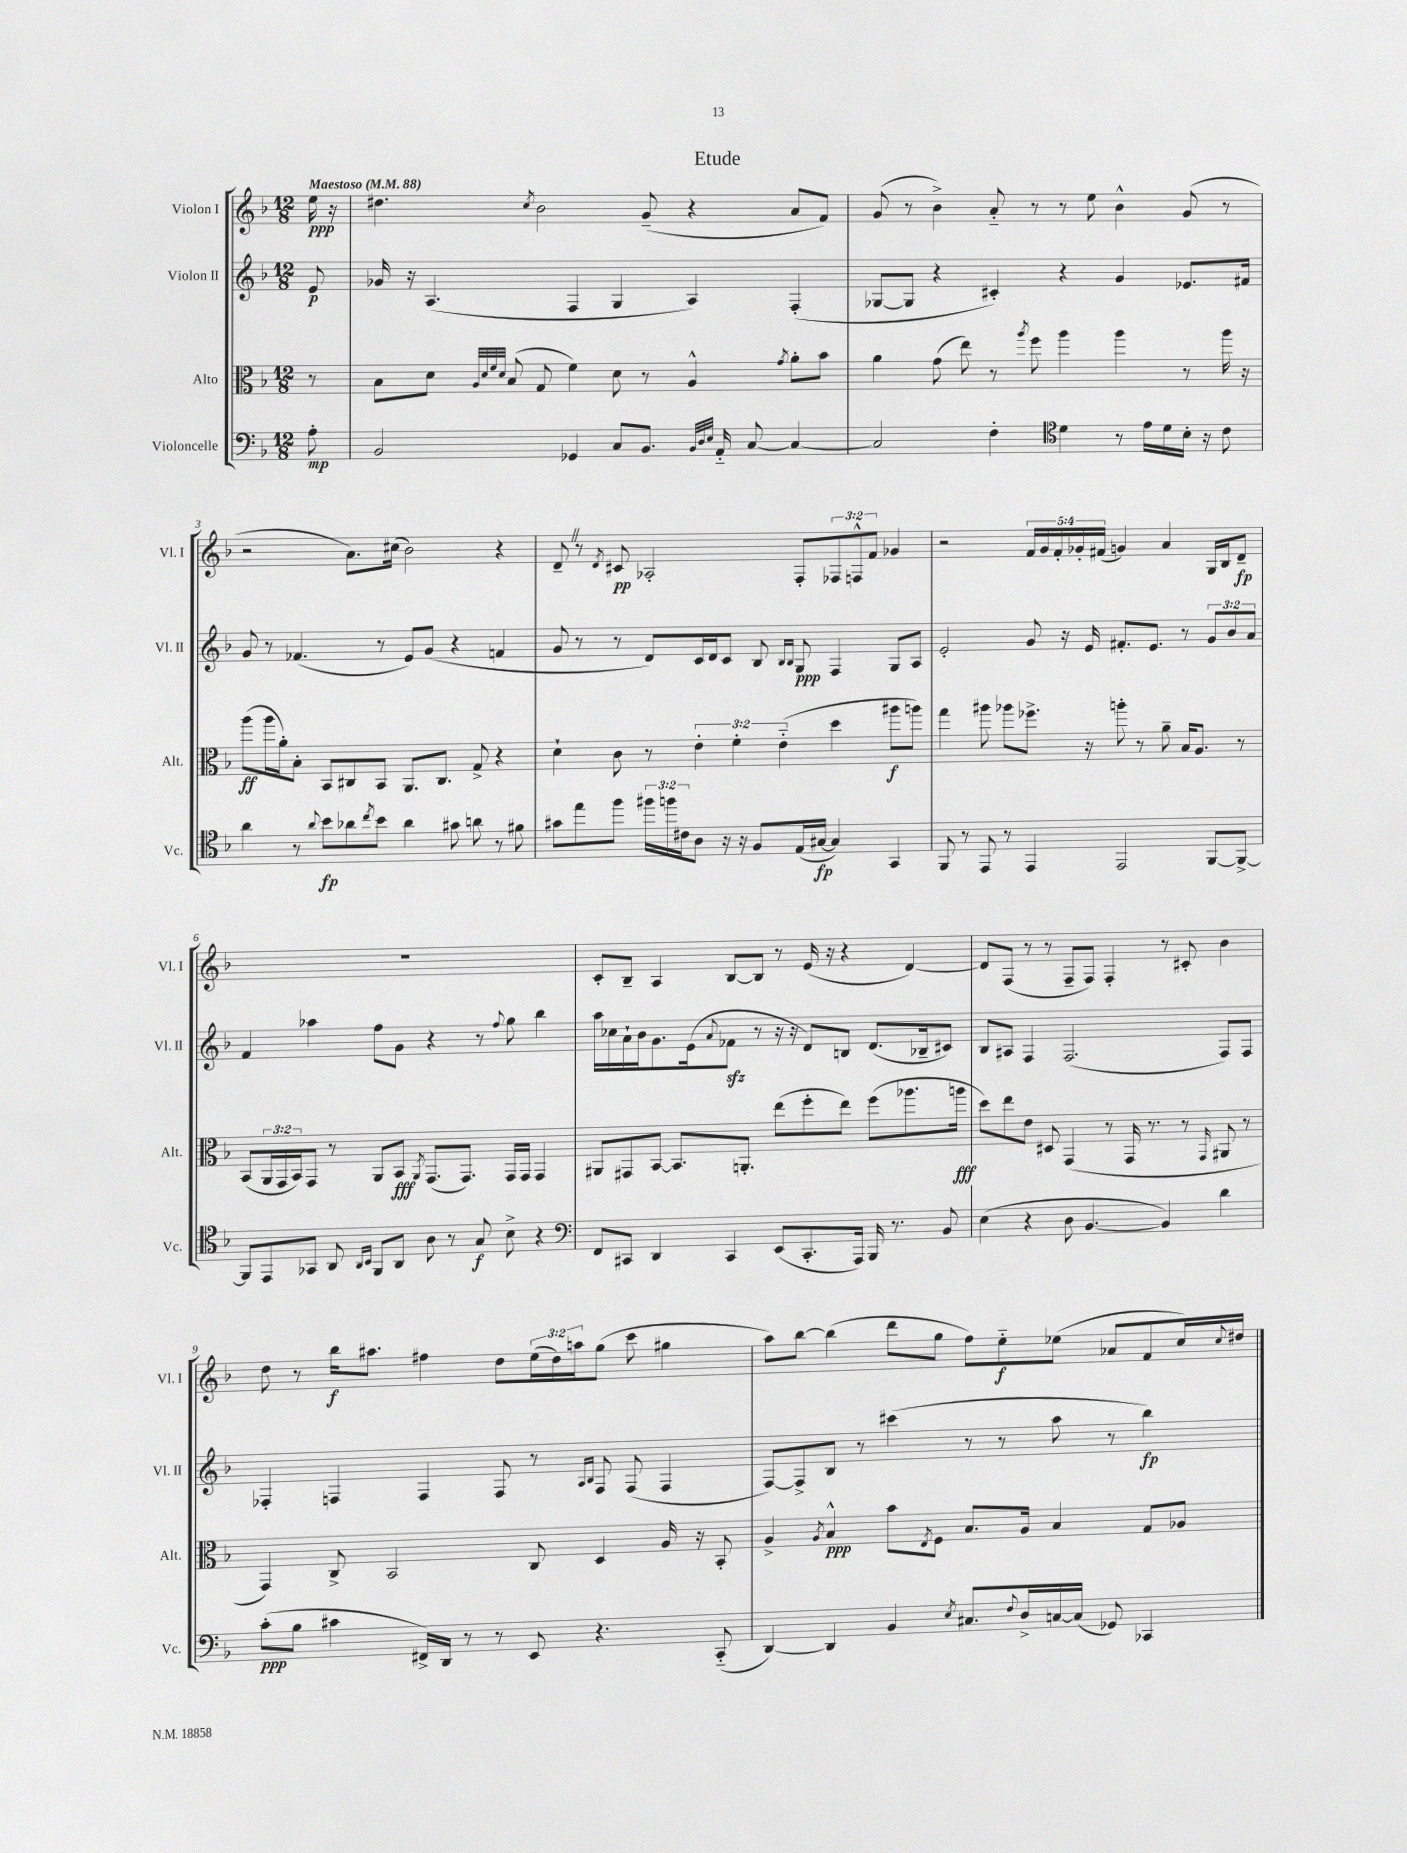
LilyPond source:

\header { title = "Etude" }
<<
\new StaffGroup <<
\new Staff = "s0" \with { instrumentName = "Violon I" shortInstrumentName = "Vl. I" } {
    \clef treble \key f \major \numericTimeSignature \time 12/8 \override Staff.TupletNumber.text = #tuplet-number::calc-fraction-text \partial 8 \tempo "Maestoso" 4 = 88
    e''16\ppp r16 |
    dis''4. \acciaccatura { c''8 } bes'2 g'8--( r4 a'8 f'8) |
    g'8( r8 bes'4->) a'8-_ r8 r8 e''8 bes'4-^ g'8( r8 |
    r2 a'8.) cis''16( bes'2) r4 |
    d'8-- \once \override BreathingSign.text = \markup { \musicglyph "scripts.caesura.straight" } \breathe r8 \acciaccatura { d'8 } cis'8\pp aes2-. f8-. \tuplet 3/2 { fes8 f8-^ f'8 } ges'4 |
    r2 \tuplet 5/4 { f'16 g'16 f'16-. ges'16-. fis'16( } g'4) a'4 g16 bes16 d'8--\fp |
    R1. |
    c'8-. bes8-- a4 bes8~ bes8 r8 e'16( r16 r4 d'4~) |
    d'8 f8( r8 r8 f8-- f8) f4-. r8 cis'8-. bes'4 |
    d''8 r8 bes''16\f ais''8. fis''4 d''8 \tuplet 3/2 { e''16( d''16) a''16 } g''8( c'''8 gis''4 |
    a''8) bes''8~ bes''4( d'''8 g''8 f''8) e''8-_\f ees''8( aes'8 f'8 c''16) \appoggiatura { c''8 } dis''16 \bar "|." |
}
\new Staff = "s1" \with { instrumentName = "Violon II" shortInstrumentName = "Vl. II" } {
    \clef treble \key f \major \numericTimeSignature \time 12/8 \override Staff.TupletNumber.text = #tuplet-number::calc-fraction-text \partial 8
    e'8\p |
    ges'16 r16 a4.( f4 g4 a4) f4-.( |
    ges8~ ges8 r4 cis'4-.) r4 g'4 ees'8. fis'16 |
    g'8 r8 fes'4.( r8 e'8) g'8( r4 f'4 |
    g'8 r8 r8 d'8) c'16 d'16 c'8 bes8 \grace { bes16 bes16 } g8\ppp f4 g8 a8 |
    e'2-. g'8 r16 e'16 fis'8.-. e'8. r8 \tuplet 3/2 { g'8 bes'8 a'8 } |
    f'4 aes''4 f''8 g'8 r4 r8 \appoggiatura { f''8 } g''8 bes''4 |
    a''16 ces''16 a'16-! bes'16 g'8. e'16( \appoggiatura { a'8 } fes'8\sfz r8 r16 r16 d'8) b8 d'8.( bes16-- cis'8) |
    bes8 ais8 f4 f2.( f8) f8 |
    fes4-. f4 f4 f8 r8 \grace { a16 bes16 } f8 f8( f4 |
    f8~) f8-> bes8 r8 cis'''4( r8 r8 a''8 r8 bes''4\fp) \bar "|." |
}
\new Staff = "s2" \with { instrumentName = "Alto" shortInstrumentName = "Alt." } {
    \clef alto \key f \major \numericTimeSignature \time 12/8 \override Staff.TupletNumber.text = #tuplet-number::calc-fraction-text \partial 8
    r8 |
    bes8 d'8 \grace { a32 d'32 f'32 d'32 } bes8( g8 f'4) d'8 r8 a4-^ \acciaccatura { g'8 } a'8-. bes'8 |
    a'4 g'8( e''8) r8 \acciaccatura { a''8 } f''8 a''4 a''4 r8 a''16 r16 |
    a''8\ff( a''16 a'16-.) bes8-. bes,8 cis8 bes,8 a,8. cis8. g8-> r4 |
    d'4-! c'8 r8 \tuplet 3/2 { e'4-. f'4-. e'4-_( } d''4 ais''8\f a''8) |
    g''4 ais''8 aes''8 fes''8.-> r16 a''8-. r8 a'8-- bes16 a8. r8 |
    bes,8( \tuplet 3/2 { a,16 g,16 bes,16) } g,8 r8 a,8 bes,8\fff \acciaccatura { a,8 } g,8.( g,8.) g,16 g,16 g,4 |
    ais,8 gis,8 bes,8~ bes,8. a,8.-. e''8( f''8-. e''8) f''8( aes''8. a''16\fff |
    d''8) e''8 e'8 dis8 g,4( r8 g,16 r8. r8 \grace { g,16 } ais,8 r8 |
    g,4) c8-> bes,2 c8 d4 a16 r16 bes,8-. |
    a4-> \acciaccatura { a8 } bes4-^\ppp bes'8 \acciaccatura { e8 } f8 bes8. a16 bes4 g8 aes8 \bar "|." |
}
\new Staff = "s3" \with { instrumentName = "Violoncelle" shortInstrumentName = "Vc." } {
    \clef bass \key f \major \numericTimeSignature \time 12/8 \override Staff.TupletNumber.text = #tuplet-number::calc-fraction-text \partial 8
    a8-.\mp |
    bes,2 ges,4 c8 bes,8. \grace { bes,32 d32 e32 } a,16-_ c8~ c4~ |
    c2 f4-. \clef tenor d'4 r8 e'16 d'16 bes16-. r16 c'8 |
    a'4 r8 \appoggiatura { a'8 } bes'8\fp aes'8 \acciaccatura { c''8 } bes'8 aes'4 gis'8 a'8 r8 fis'8 |
    gis'8 e''8 f''8 \tuplet 3/2 { fis''16 f''16 cis'16 } a8 r16 r16 f8 e16( gis16~\fp gis4) g,4 |
    f,8 r8 e,8 r8 e,4 e,2 f,8~ f,8~-> |
    f,8 e,8 ges,8 a,8 \grace { a,16 bes,16 } f,8 a,8 a8 r8 g8\f bes8-> r4 |
    \clef bass f,8 cis,8 d,4 cis,4 e,8( cis,8.-. a,,16) bes,,16 r8. bes,8 |
    e4( r4 d8 bes,4.~ bes,4) d'4 |
    c'8-.\ppp( bes8 cis'4 fis,16->) d,16 r8 r8 e,8 r4. c,8-_( |
    d,4~) d,4 bes,4 \acciaccatura { e8 } cis8. \appoggiatura { f8 } d16-> c16~ c16( ges,8) ces,4 \bar "|." |
}
>>
>>
